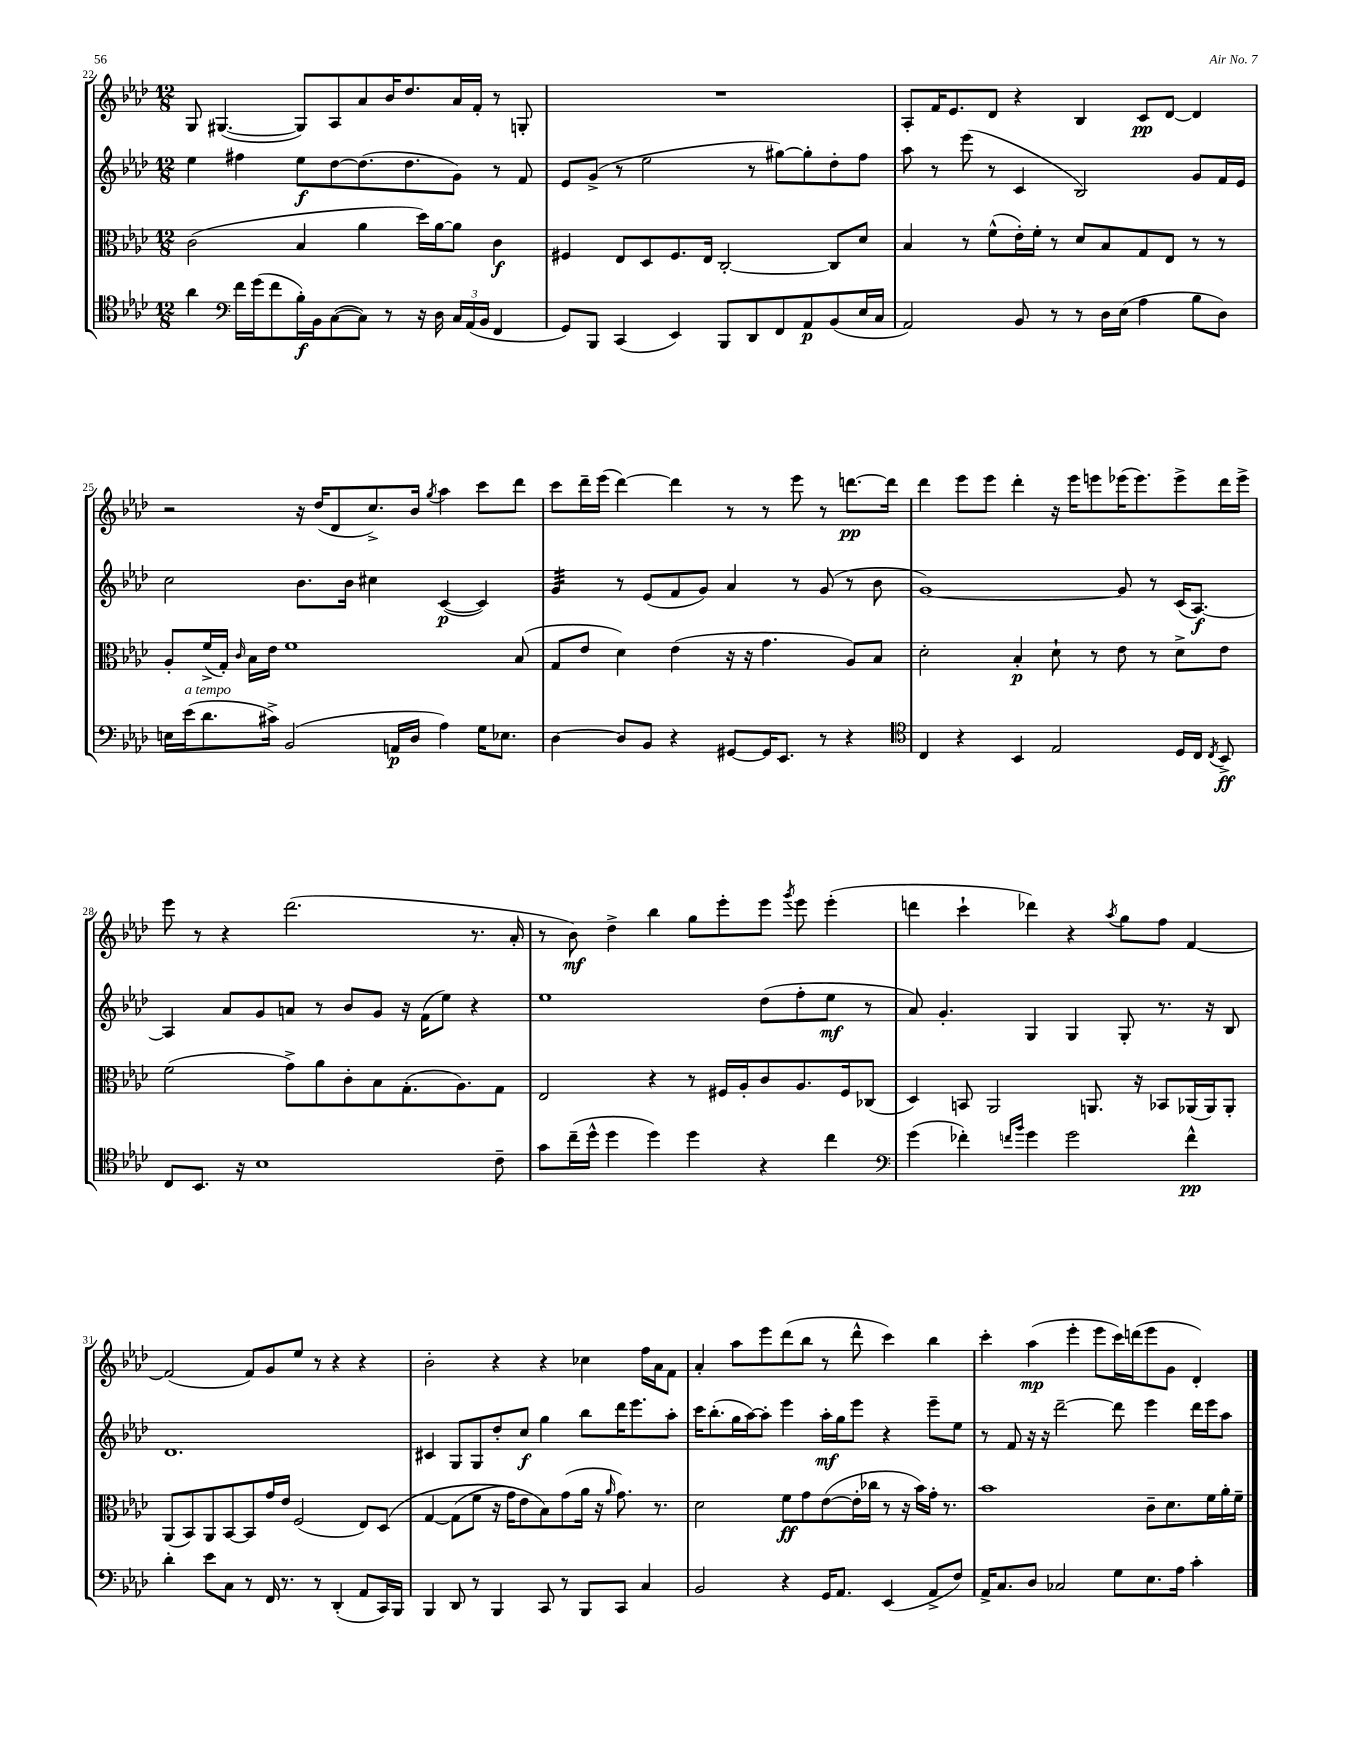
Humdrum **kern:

**kern	**kern	**kern	**kern
*staff4	*staff3	*staff2	*staff1
*clefC4	*clefC3	*clefG2	*clefG2
*k[b-e-a-d-]	*k[b-e-a-d-]	*k[b-e-a-d-]	*k[b-e-a-d-]
*M12/8	*M12/8	*M12/8	*M12/8
4a-\	(2c\	4ee-\	8G/
.	.	.	([4.G#/
*clefF4	*	*	*
16f\LL	.	4ff#\	.
(16g\J	.	.	.
8f\	.	.	.
16B-'\L)	4B-/	8ee-\L	8G#/]L)
16BB-\J	.	.	.
([8C\	.	[8dd-\	8A-/
8C\]J)	4a-\	(8.dd-\]	8a-/
8r	.	.	16b-/K
.	.	8.dd-\	8.dd-/
16r	16dd-\LL)	.	.
16D-\	[16a-\J	.	.
24C/LL	8a-\]J	8g\J)	16a-/L
(24AA-/	.	.	.
.	.	.	16f'/JJ
24BB-/JJ	.	.	.
4FF/	4c\	8r	8r
.	.	8f/	8G'/
=	=	=	=
8GG/L)	4F#/	8e-/L	1.r
8BBB-/J	.	(8g^/J	.
(4CC/	8E-/L	8r	.
.	8D-/	2ee-\	.
4EE-/)	8.F#/	.	.
.	16E-/Jk	.	.
8BBB-/L	[2C'/	.	.
8DD-/	.	8r	.
8FF/	.	[8gg#\L)	.
8AA-/	.	8gg#'\]	.
(8BB-/	8C/]L	8dd-'\	.
16E-/L	8d-/J	8ff\J	.
16C/JJ	.	.	.
=	=	=	=
2AA-/)	4B-/	8aa-\	8A-'/L
.	.	8r	16f/K
.	.	.	8.e-/
.	8r	(8eee-\	.
.	(8f^^\L	8r	8d-/J
8BB-/	16e-'\L)	4c/	4r
.	16f'\JJ	.	.
8r	8r	.	.
8r	8d-/L	2B-/)	4B-/
16D-\LL	8B-/	.	.
(16E-\JJ	.	.	.
4A-\	8G/	.	8c/L
.	8E-/J	.	[8d-/J
8B-\L	8r	8g/L	4d-/]
8D-\J)	8r	16f/L	.
.	.	16e-/JJ	.
=	=	=	=
16E\LL	8A-'/L	2cc\	2r
(16e-\J	.	.	.
8.d-\	(16f^/L	.	.
.	16G'/JJ)	.	.
.	16qqc/	.	.
.	16B-\LL	.	.
16c#^\Jk)	16e-\JJ	.	.
(2BB-/	1f	.	.
.	.	8.b-\L	16r
.	.	.	(16dd-/LK
.	.	.	8d-/
.	.	16b-\Jk	.
.	.	4cc#\	8.cc^/)
16AA/LL	.	.	.
16D-/JJ	.	.	16b-/Jk
.	.	.	8qgg/
4A-\)	.	([4c/	4aa-\
16G\LK	.	4c/])	8ccc\L
8.E-\J	.	.	.
.	(8B-/	.	8ddd-\J
=	=	=	=
[4D-\	8G/L	4g/	8ccc\L
.	8e-/J	.	16ddd-~\L
.	.	.	(16eee-\JJ
8D-/]L	4d-\)	8r	[4ddd-\)
8BB-/J	.	(8e-/L	.
4r	(4e-\	8f/	4ddd-\]
.	.	8g/J)	.
[8GG#/L	16r	4a-/	8r
.	16r	.	.
16GG#/]K	4.g\	.	8r
8.EE-/J	.	.	.
.	.	8r	8eee-\
8r	.	(8g/	8r
4r	8A-/L)	8r	[8.ddd\L
.	8B-/J	8b-\	.
.	.	.	16ddd\]Jk
=	=	=	=
*clefC4	*	*	*
4C/	2d-'\	[1g)	4ddd-\
4r	.	.	8eee-\L
.	.	.	8eee-\J
4BB-/	4B-'/	.	4ddd-'\
2E-/	8d-`\	.	16r
.	.	.	16eee-\LK
.	8r	.	8eee\
.	8e-\	8g/]	(16eee-\K
.	.	.	8.eee-\)
.	8r	8r	.
16D-/LL	8d-^\L	(16c/LK	8eee-^\
16C/JJ	.	[8.A-/J)	.
8qC/	.	.	.
8BB-^/	8e-\J	.	16ddd-\L
.	.	.	16eee-^\JJ
=	=	=	=
8C/L	(2f\	4A-/]	8eee-\
8.BB-/J	.	.	8r
.	.	8a-/L	4r
16r	.	.	.
1B-	.	8g/	.
.	8g^\L)	8a/J	(2.ddd-\
.	8a-\	8r	.
.	8c'\	8b-/L	.
.	8B-\	8g/J	.
.	(8.G'\	16r	.
.	.	(16f\LK	.
.	.	8ee-\J)	.
.	8.A-\)	.	.
.	.	4r	8.r
8c~\	8G\J	.	.
.	.	.	16a-'/
=	=	=	=
8g\L	2E-/	1ee-	8r
(16cc~\L	.	.	8b-\)
16dd-^^\JJ	.	.	.
4dd-\	.	.	4dd-^\
4dd-\)	4r	.	4bb-\
4dd-\	8r	.	8gg\L
.	16F#/LL	.	8eee-'\
.	16A-'/J	.	.
4r	8c/	(8dd-\L	8eee-\J
.	.	.	8qggg/
.	8.A-/	8ff'\	8eee-\
4cc\	.	8ee-\J	(4eee-'\
.	16F#/k	.	.
.	(8C-/J	8r	.
=	=	=	=
*clefF4	*	*	*
(4g\	4D-/)	8a-/)	4ddd\
.	.	4.g'/	.
4f-'\)	8BB/	.	4ccc`\
.	2AA-/	.	.
16qqf/LL	.	.	.
16qqb-/JJ	.	.	.
4g\	.	4G/	4ddd-\)
2g\	.	4G/	4r
.	8.AA/	.	.
.	.	.	8qaa-/
.	.	8G'/	8gg\L
.	16r	.	.
.	8BB-/L	8.r	8ff\J
4f^^\	(16AA-/L	.	[4f/
.	16AA-/J)	16r	.
.	8AA-'/J	8B-/	.
=	=	=	=
4d-'\	(8AA-/L	1.d-	(2f/]
.	8BB-/)	.	.
8e-\L	8AA-/	.	.
8C\J	[8BB-/	.	.
8r	8BB-/]	.	8f/L)
16FF/	16g/L	.	8g/
8.r	16e-/JJ	.	.
.	(2F/	.	8ee-/J
8r	.	.	8r
(4DD-'/	.	.	4r
8AA-/L	8E-/L)	.	4r
16CC/L)	&(8D-/J	.	.
16BBB-/JJ	.	.	.
=	=	=	=
4BBB-/	[4G/	4c#/	2b-'\
8DD-/	(8G\]L	8G/L	.
8r	8f\J	8G/	.
4BBB-/	16r	8dd-'/	4r
.	16g\LK)	.	.
.	8e-\	8cc/J	.
8CC/	8B-\&)	4gg\	4r
8r	(8g\	.	.
8BBB-/L	16a-\Jk	8bb-\L	4cc-\
.	16r	.	.
.	16qqa-/	.	.
8CC/J	8.g\)	16ddd-\K	.
.	.	8.eee-\	.
4C/	.	.	16ff\LL
.	8.r	.	16a-\J
.	.	8aa-'\J	8f\J
=	=	=	=
2BB-/	2d-\	16ccc\LK	4a-'/
.	.	(8.bb-'\	.
.	.	16gg\L	8aa-\L
.	.	[16aa-\J)	.
.	.	8aa-'\]J	8eee-\
4r	8f\L	4eee-\	(8ddd-\
.	8g\	.	8bb-\J
16GG/LK	([8e-\	16aa-'\LL	8r
8.AA-/J	.	16gg\J	.
.	16e-'\]L	8eee-\J	8ddd-^^\
.	16cc-\JJ	.	.
(4EE-/	8r	4r	4ccc\)
.	16r	.	.
.	16b-\LL)	.	.
8AA-^/L	16g'\JJ	8eee-~\L	4bb-\
.	8.r	.	.
8F/J)	.	8ee-\J	.
=	=	=	=
16AA-^/LK	1b-	8r	4ccc'\
8.C/	.	.	.
.	.	8f/	.
8D-/J	.	16r	(4aa-\
.	.	16r	.
2C-/	.	[2ddd-~\	.
.	.	.	4eee-'\
.	.	.	8eee-\L
8G\L	.	8ddd-\]	16ccc\L)
.	.	.	(16ddd\J
8.E-\	8c~\L	4eee-\	8eee-\
.	8.d-\	.	8g\J
16A-\Jk	.	.	.
4c'\	.	16ddd-\LL	4d-'/)
.	16f\L	16eee-\J	.
.	16a-'\	8aa-\J	.
.	16f~\JJ	.	.
==	==	==	==
*-	*-	*-	*-
